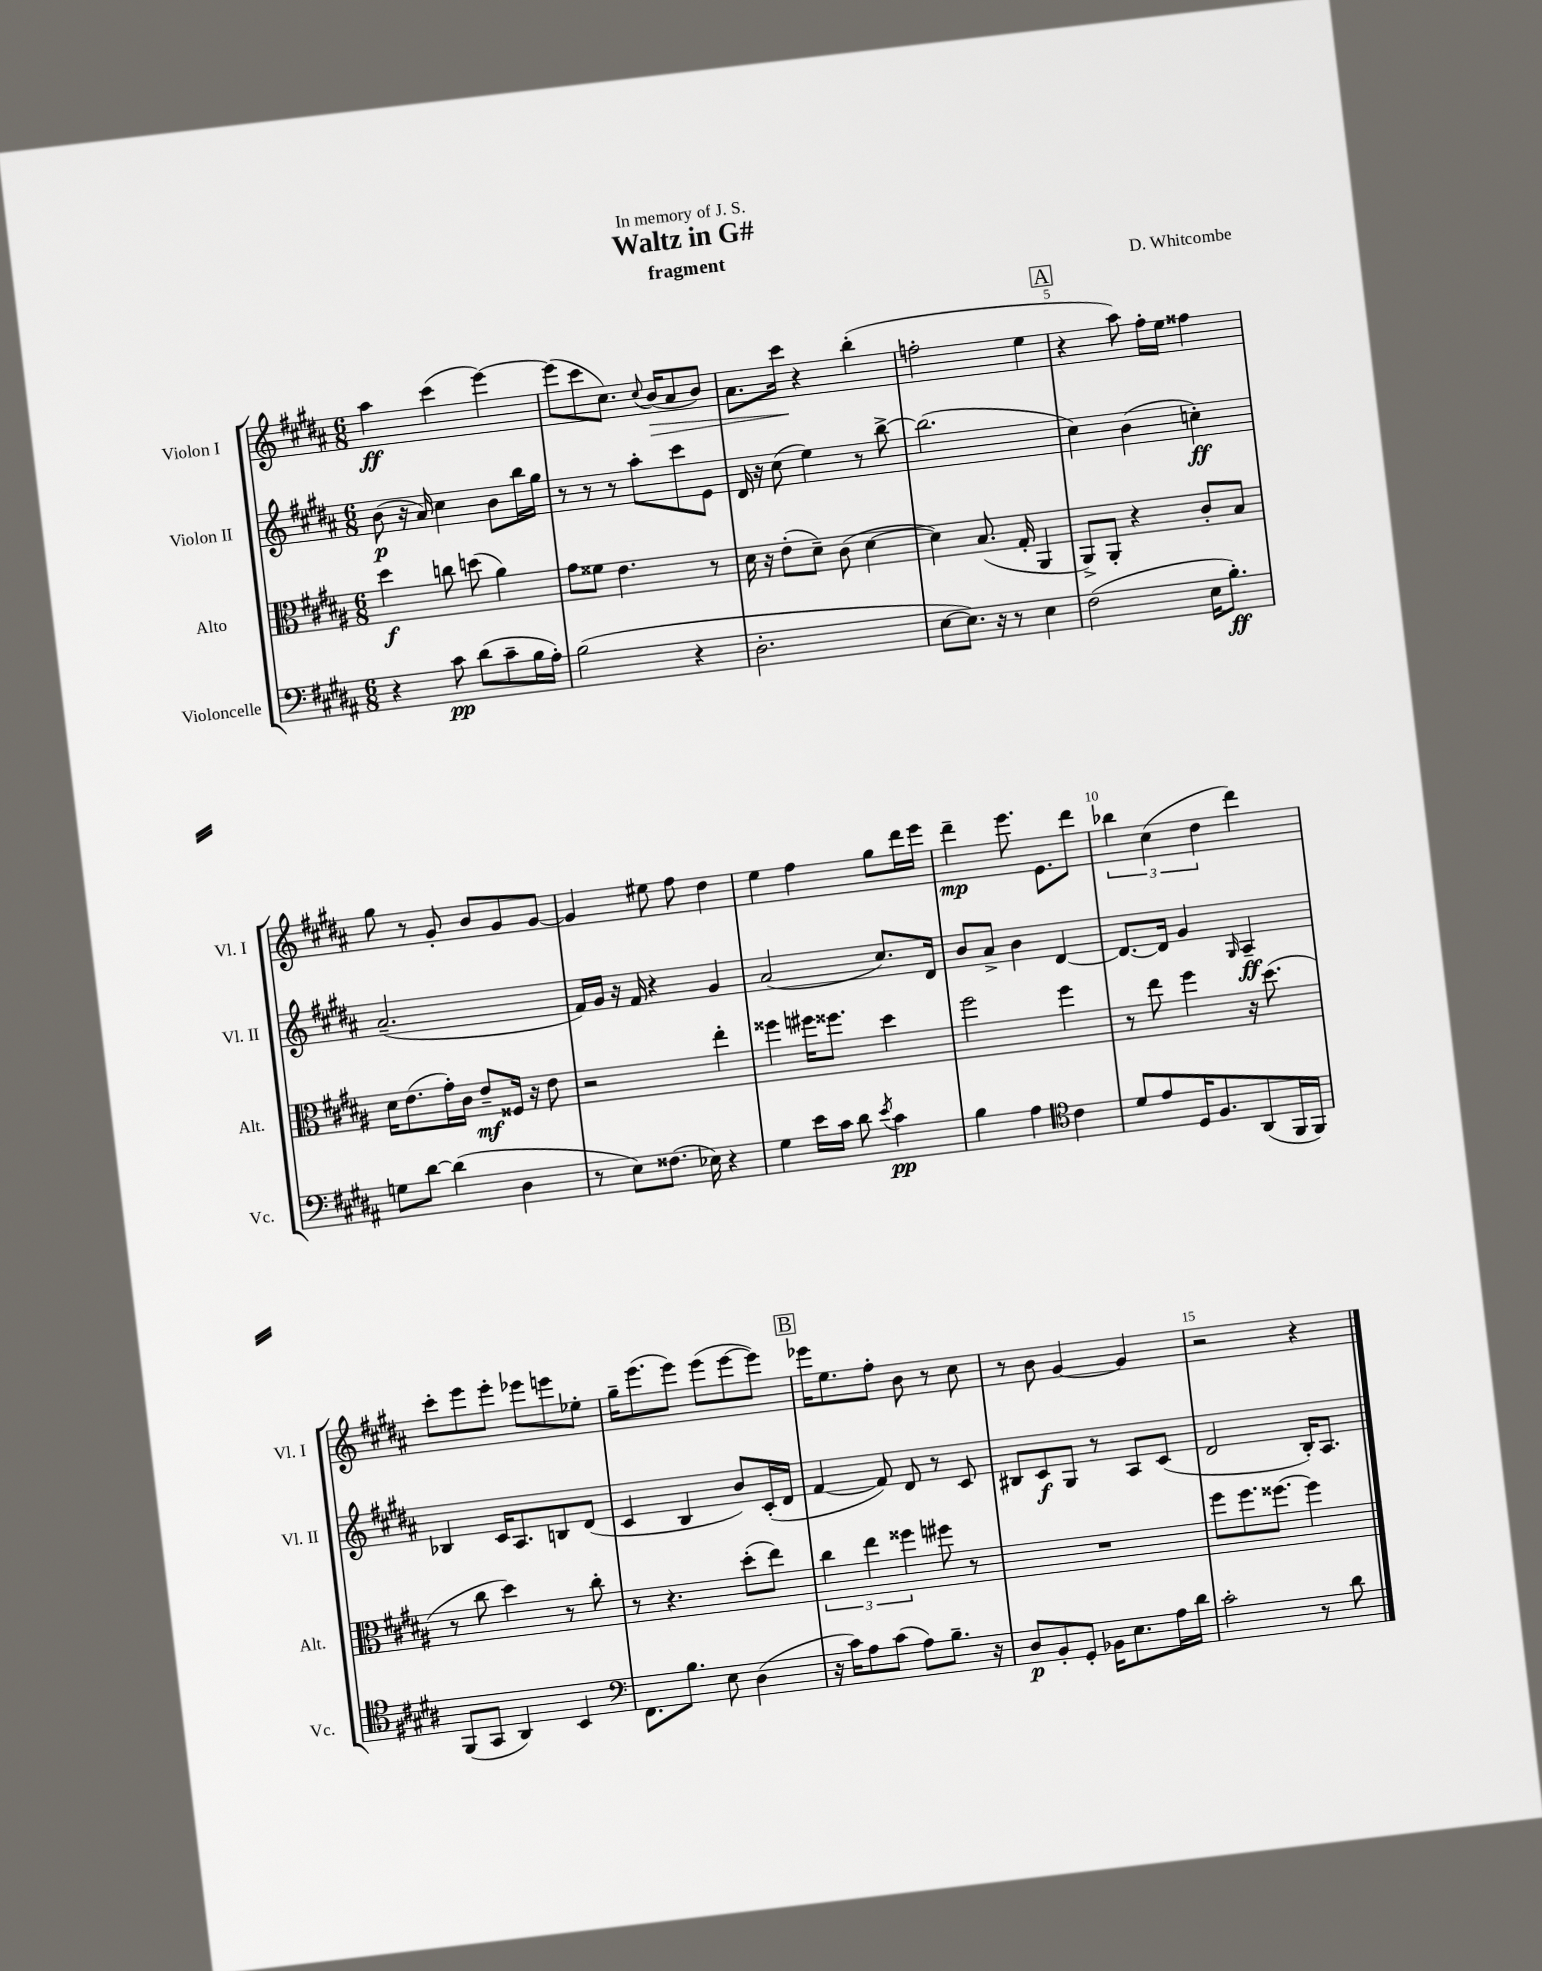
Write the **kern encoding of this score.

**kern	**dynam	**kern	**dynam	**kern	**dynam	**kern	**dynam
*part4	*part4	*part3	*part3	*part2	*part2	*part1	*part1
*staff4	*staff4	*staff3	*staff3	*staff2	*staff2	*staff1	*staff1
*I"Violoncelle	*	*I"Alto	*	*I"Violon II	*	*I"Violon I	*
*I'Vc.	*	*I'Alt.	*	*I'Vl. II	*	*I'Vl. I	*
*clefF4	*	*clefC3	*	*clefG2	*	*clefG2	*
*k[f#c#g#d#a#]	*	*k[f#c#g#d#a#]	*	*k[f#c#g#d#a#]	*	*k[f#c#g#d#a#]	*
*M6/8	*	*M6/8	*	*M6/8	*	*M6/8	*
=1	=1	=1	=1	=1	=1	=1	=1
4r	.	4dd#\	f	(8b\	p	4aa#\	ff
.	.	.	.	16r	.	.	.
.	.	.	.	16a#/)	.	.	.
8c#\	pp	8ccn\	.	4cc#\	.	(4ccc#\	.
(8d#\L	.	(8ddn\	.	.	.	.	.
8c#~\	.	4a#\)	.	8b\L	.	[4eee\)	.
16B\L	.	.	.	16bb\L	.	.	.
16A#'\JJ)	.	.	.	16gg#\JJ	.	.	.
=2	=2	=2	=2	=2	=2	=2	=2
(2B\	.	8g#\L	.	8r	.	(8eee\L]	.
.	.	8f##X\J	.	8r	.	8ccc#\	.
.	.	4.e\	.	8r	.	8.cc#\J)	.
.	.	.	.	8aa#'\L	.	.	.
.	.	.	.	.	.	8qqcc#/	.
!	!	!	!	!	!	!	!LO:HP:b
.	.	.	.	.	.	(16b/KL	>
4r	.	.	.	8ccc#\	.	8a#/	.
.	.	8r	.	8e\J	.	8b/J)	.
=3	=3	=3	=3	=3	=3	=3	=3
2.D#'\	.	16d#\	.	16d#/	.	8.a#\L	.
.	.	16r	.	16r	.	.	.
.	.	(8e'\L	.	(8cc#\	.	.	.
.	.	.	.	.	.	16ccc#\Jk	.
.	.	8d#~\J)	.	4ee\)	.	4r	]
.	.	(8c#\	.	.	.	.	.
.	.	[4d#\	.	8r	.	(4bb'\	.
.	.	.	.	[8bb^\	.	.	.
=4	=4	=4	=4	=4	=4	=4	=4
[8E\L	.	4d#\])	.	(2.bb\]	.	2ffn'\	.
8.E\J])	.	.	.	.	.	.	.
.	.	(8.B/	.	.	.	.	.
16r	.	.	.	.	.	.	.
8r	.	.	.	.	.	.	.
.	.	16G#'/	.	.	.	.	.
4E\	.	4AA#/	.	.	.	4ee\	.
!!LO:REH:place=s1:t=A
=5	=5	=5	=5	=5	=5	=5	=5
(2F#\	.	8AA#^/L)	.	4cc#\)	.	4r	.
.	.	8AA#'/J	.	.	.	.	.
.	.	4r	.	(4b\	.	8aa#\)	.
.	.	.	.	.	.	16ff#'\LL	.
.	.	.	.	.	.	16ee\JJ	.
16E\KL	.	8c#'/L	.	4ccn'\)	ff	4ff##X\	.
8.B'\J)	ff	.	.	.	.	.	.
.	.	8B/J	.	.	.	.	.
!!LO:LB:g=z
=6	=6	=6	=6	=6	=6	=6	=6
8Gn\L	.	16d#\KL	.	(2.a#~/	.	8gg#\	.
.	.	(8.e\	.	.	.	.	.
[8d#\J	.	.	.	.	.	8r	.
(4d#\]	.	16g#'\L)	.	.	.	8g#'/	.
.	.	16c#\JJ	.	.	.	.	.
.	.	8e~/L	mf	.	.	8b/L	.
4D#\	.	16F##X/Jk	.	.	.	8g#/	.
.	.	16r	.	.	.	.	.
.	.	8e\	.	.	.	[8g#/J	.
=7	=7	=7	=7	=7	=7	=7	=7
8r	.	2r	.	16f#/LL)	.	4g#/]	.
.	.	.	.	16g#/JJ	.	.	.
8E\L)	.	.	.	16r	.	.	.
.	.	.	.	16f#/	.	.	.
(8.F##X\J	.	.	.	4r	.	8ee#X\	.
.	.	.	.	.	.	8ff#\	.
16E-X\)	.	.	.	.	.	.	.
4r	.	4ee'\	.	4g#/	.	4dd#\	.
=8	=8	=8	=8	=8	=8	=8	=8
4G#\	.	4ff##X\	.	(2a#/	.	4ee\	.
16e\LL	.	16ff#X\KL	.	.	.	4ff#\	.
16c#\JJ	.	8.ff##X\J	.	.	.	.	.
8d#\	.	.	.	.	.	.	.
8qe/	.	.	.	.	.	.	.
4c#\	pp	4dd#\	.	8.cc#/L)	.	8gg#\L	.
.	.	.	.	.	.	16ddd#\L	.
.	.	.	.	16d#/Jk	.	16eee\JJ	.
=9	=9	=9	=9	=9	=9	=9	=9
4B\	.	2ff#\	.	8b/L	.	4ddd#~\	mp
.	.	.	.	8a#^/J	.	.	.
4A#\	.	.	.	4b\	.	8.eee\	.
.	.	.	.	.	.	8.e\L	.
*clefC4	*	*	*	*	*	*	*
4c#\	.	4ff#\	.	[4d#/	.	.	.
.	.	.	.	.	.	8ddd#\J	.
=10	=10	=10	=10	=10	=10	=10	=10
8d#/L	.	8r	.	8.d#/L_	.	6bb-X\	.
8e/	.	8ee\	.	.	.	.	.
.	.	.	.	.	.	(6cc#\	.
.	.	.	.	16d#/Jk]	.	.	.
16D#/K	.	4ff#\	.	4g#/	.	.	.
8.F#/	.	.	.	.	.	.	.
.	.	.	.	.	.	6dd#\	.
.	.	.	.	16qqG#/	.	.	.
(8AA#/	.	16r	.	4A#~/	ff	4ddd#\)	.
.	.	(8.dd#\	.	.	.	.	.
16FF#/L	.	.	.	.	.	.	.
16FF#/JJ)	.	.	.	.	.	.	.
!!LO:LB:g=z
=11	=11	=11	=11	=11	=11	=11	=11
(8FF#/L	.	8r	.	4B-X/	.	8ccc#'\L	.
8GG#/J	.	8cc#\	.	.	.	8eee\	.
4AA#/)	.	4dd#\)	.	16c#/KL	.	8eee'\J	.
.	.	.	.	8.A#/	.	.	.
.	.	.	.	.	.	8eee-X\L	.
4BB/	.	8r	.	8Bn/	.	8eeen\	.
.	.	8cc#'\	.	(8d#/J	.	8ee-X'\J	.
=12	=12	=12	=12	=12	=12	=12	=12
*clefF4	*	*	*	*	*	*	*
8.FF#\L	.	8r	.	4c#/	.	16gg#~\KL	.
.	.	.	.	.	.	(8.eee\	.
.	.	4.r	.	.	.	.	.
8.B\J	.	.	.	.	.	.	.
.	.	.	.	4B/	.	8eee\J)	.
8E\	.	.	.	.	.	(8eee\L	.
(4D#\	.	(8dd#'\L	.	8b/L)	.	[8eee\	.
.	.	8ee\J)	.	(16c#'/L	.	8eee\J])	.
.	.	.	.	16d#/JJ	.	.	.
!!LO:REH:place=s1:t=B
=13	=13	=13	=13	=13	=13	=13	=13
16r	.	6cc#\	.	[4f#/	.	16eee-X\KL	.
16c#\KL)	.	.	.	.	.	8.ee\	.
8A#\	.	.	.	.	.	.	.
.	.	6ee\	.	.	.	.	.
(8c#\J	.	.	.	8f#/])	.	8ff#'\J	.
.	.	6ff##X\	.	.	.	.	.
8A#\L)	.	.	.	8d#/	.	8b\	.
8.B~\J	.	8ff#X\	.	8r	.	8r	.
.	.	8r	.	8c#/	.	8cc#\	.
16r	.	.	.	.	.	.	.
=14	=14	=14	=14	=14	=14	=14	=14
8D#/L	p	2.r	.	8B#X/L	.	8r	.
8BB'/	.	.	.	8c#/	f	8b\	.
8GG#'/J	.	.	.	8G#/J	.	[4g#/	.
16BB-X\KL	.	.	.	8r	.	.	.
8.E\	.	.	.	.	.	.	.
.	.	.	.	8A#/L	.	4g#/]	.
16A#\L	.	.	.	(8c#/J	.	.	.
16d#\JJ	.	.	.	.	.	.	.
=15	=15	=15	=15	=15	=15	=15	=15
2c#'\	.	8ff#\L	.	2d#/	.	2r	.
.	.	8.ff#\	.	.	.	.	.
.	.	[8.ff##X\J	.	.	.	.	.
8r	.	4ff##\]	.	16B'/KL)	.	4r	.
.	.	.	.	8.A#/J	.	.	.
8d#\	.	.	.	.	.	.	.
==	==	==	==	==	==	==	==
*-	*-	*-	*-	*-	*-	*-	*-
